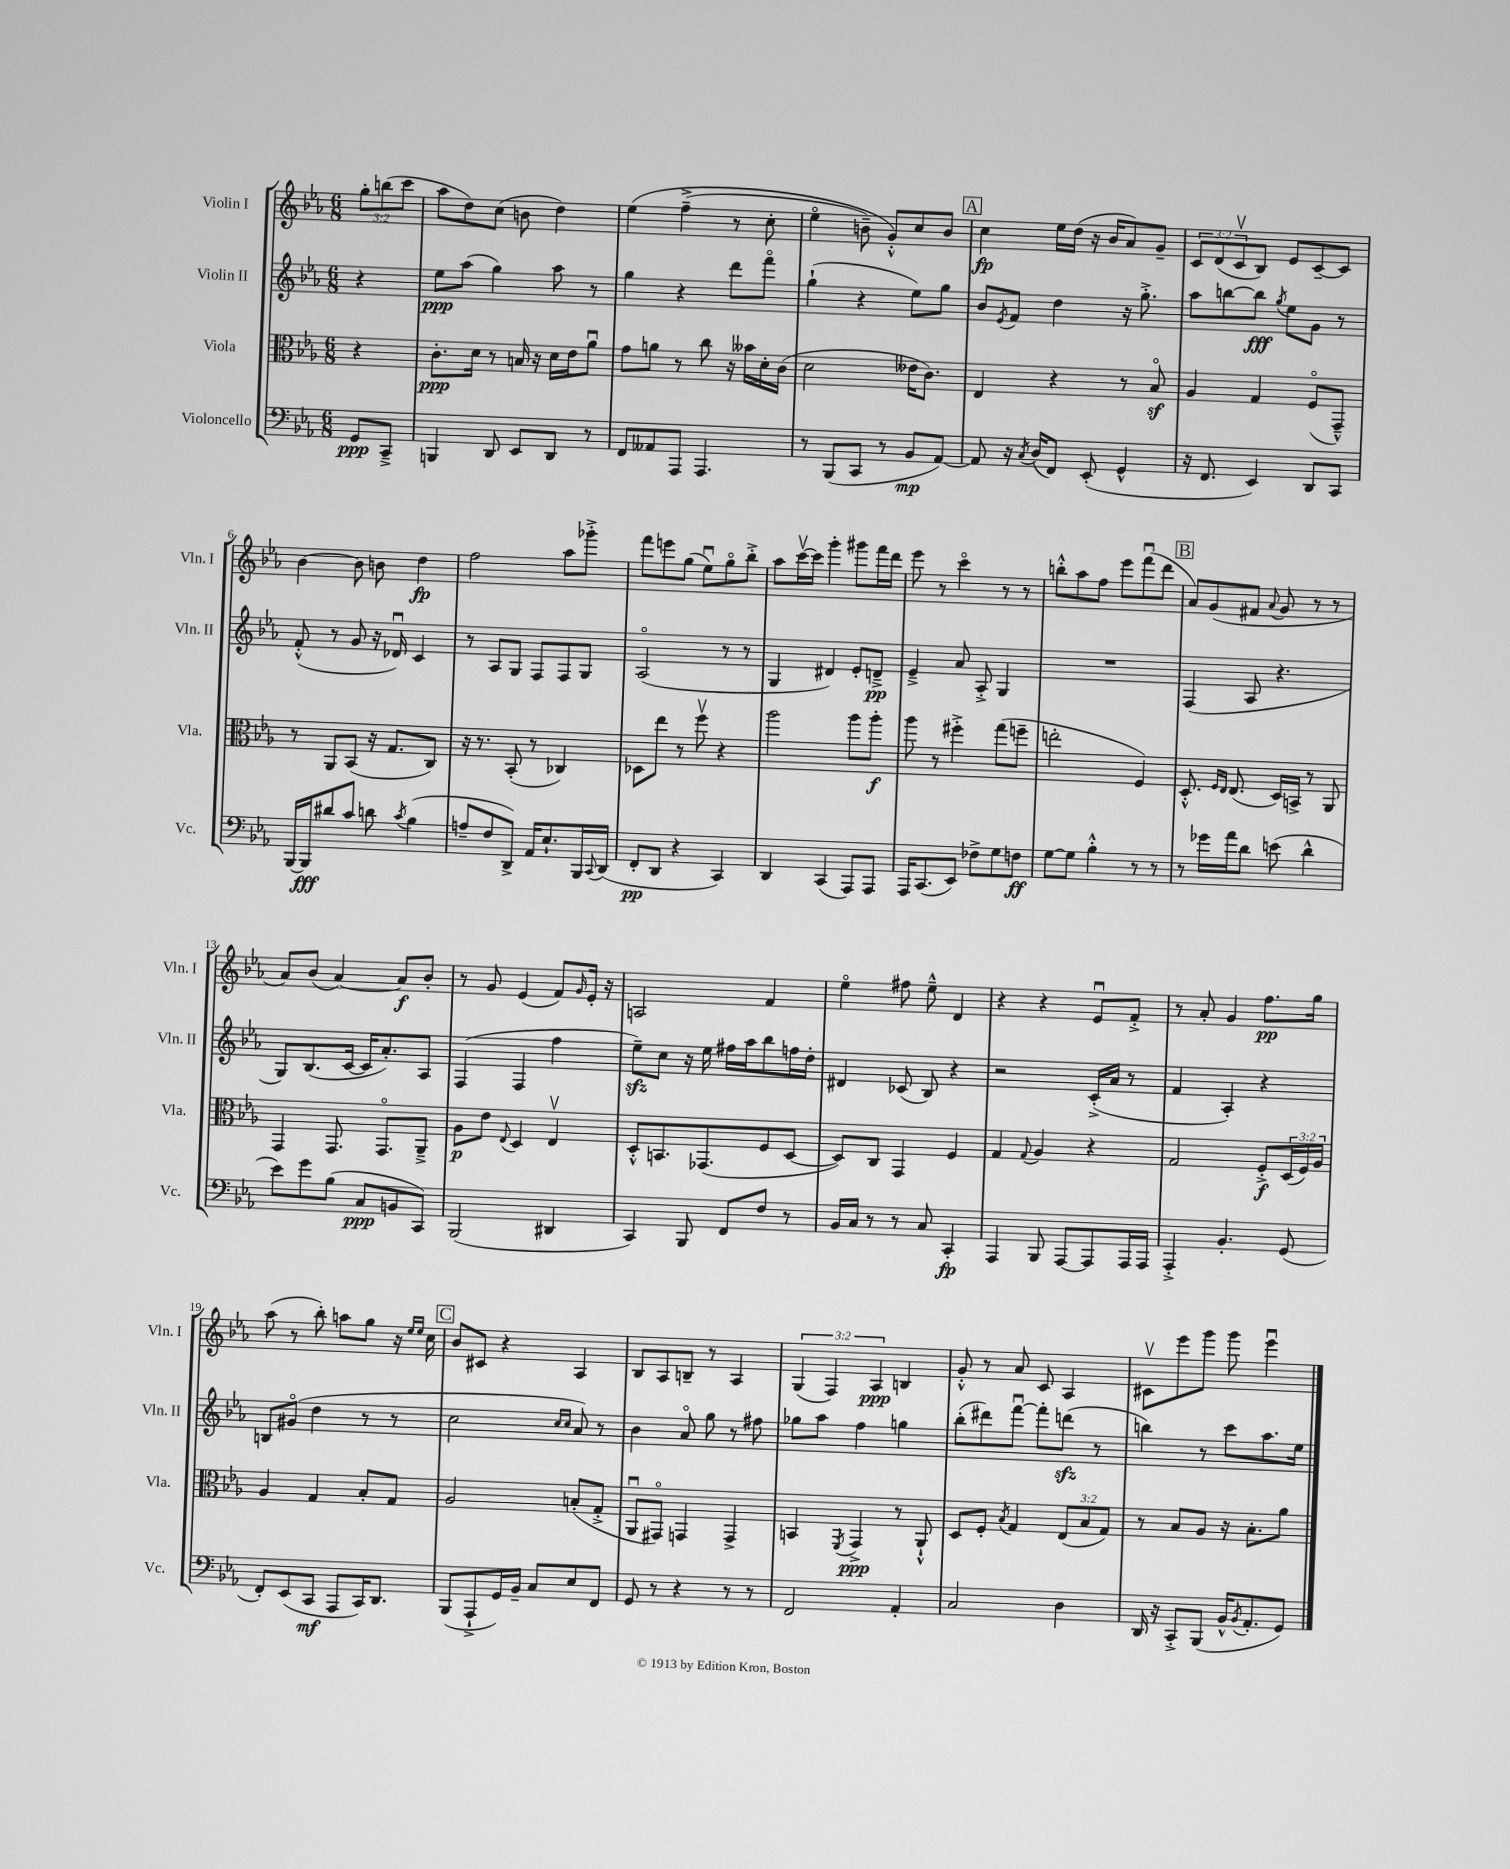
<<
\new StaffGroup <<
\new Staff = "s0" \with { instrumentName = "Violin I" shortInstrumentName = "Vln. I" } {
    \clef treble \key ees \major \numericTimeSignature \time 6/8 \override Staff.TupletNumber.text = #tuplet-number::calc-fraction-text \partial 4
    \tuplet 3/2 { g''8-. b''8( c'''8 } |
    aes''8 d''8) c''8( b'8 d''4) |
    ees''4\( f''4--->( r8 c''8-. |
    ees''4\flageolet b'8--) g'8-.-^\) c''8 b'8 |
    \mark \markup { \box "A" } c''4\fp ees''16 d''16( r16 bes'16 aes'8) g'8-- |
    \tuplet 3/2 { c'8 d'8( c'8\upbow } bes8) ees'8 c'8~-- c'8 |
    bes'4~ bes'8 b'8 d''4\fp |
    f''2 aes''8 ges'''8-.-> |
    f'''8 e'''8 g''8( ees''8\downbow) g''8\flageolet bes''8-.-> |
    aes''8 c'''16~\upbow c'''16 g'''4-. gis'''8 f'''16 d'''16 |
    ees'''8 r8 c'''4\flageolet r8 r8 |
    b''8-.-^ aes''8 f''8 ees'''8 f'''8\downbow( d'''8 |
    \mark \markup { \box "B" } aes'8) g'8( fis'8 \appoggiatura { aes'8 } g'8 r8 r8 |
    aes'8) bes'8( aes'4~) aes'8\f bes'8-. |
    r8 g'8 ees'4( f'8) \grace { g'16 } ees'16-. r16 |
    a2 f'4 |
    ees''4\flageolet fis''8 ees''8---^ d'4 |
    r4 r4 ees'8\downbow f'8-.-> |
    r8 aes'8-. g'4 f''8.\pp g''16 |
    aes''8( r8 bes''8-.) a''8 g''8 r16 \grace { ees''16 ees''16 } c''16 |
    \mark \markup { \box "C" } bes'8 cis'8 r4 aes4 |
    bes8 aes8 b8-- r8 aes4 |
    \tuplet 3/2 { g4( f4) aes4\ppp } b4 |
    g'8-.-^ r8 aes'8 c'8 aes4 |
    cis'8\upbow ees'''8 g'''8 g'''8 ees'''4\downbow \bar "|." |
}
\new Staff = "s1" \with { instrumentName = "Violin II" shortInstrumentName = "Vln. II" } {
    \clef treble \key ees \major \numericTimeSignature \time 6/8 \partial 4
    r4 |
    ees''8\ppp aes''8( g''4) aes''8 r8 |
    g''4 r4 d'''8 f'''8\flageolet |
    g''4-!( r4 ees''8) g''8 |
    \mark \markup { \box "A" } bes'8 \acciaccatura { ees'8 } f'8 d''4 r16 g''8.-.-> |
    aes''8 b''8~ b''8\fff \acciaccatura { g''8 } ees''8 g'8 r8 |
    f'8-.-^( r8 g'8 r16 des'16\downbow) c'4 |
    r8 aes8 g8 f8 f8 g8 |
    aes2\flageolet( r8 r8 |
    g4 dis'4) ees'8-. d'8--->\pp |
    ees'4---> aes'8 aes8-.-> g4 |
    R2. |
    \mark \markup { \box "B" } f4( aes8 r4. |
    g8) bes8.( c'16~ c'16 aes'8.-.) aes8 |
    f4( f4 f''4 |
    ees''8--\sfz) c''8 r16 ees''16 fis''16 aes''16 bes''8 f''16 d''16-. |
    dis'4 ces'8( bes8) r4 |
    r2 c'16-.->( aes'16 r8 |
    f'4 aes4-.) r4 |
    b8 gis'8\flageolet( d''4 r8 r8 |
    \mark \markup { \box "C" } c''2 \grace { c''16 c''16 } aes'8) r8 |
    bes'4 aes'8\flageolet g''8 r8 fis''8 |
    ges''8 aes''8 f''4 g''4 |
    bes''8-.( dis'''8) f'''8~\downbow f'''8-. d'''8\sfz( r8 |
    b''4) r8 c'''8 aes''8. ees''16 \bar "|." |
}
\new Staff = "s2" \with { instrumentName = "Viola" shortInstrumentName = "Vla." } {
    \clef alto \key ees \major \numericTimeSignature \time 6/8 \override Staff.TupletNumber.text = #tuplet-number::calc-fraction-text \partial 4
    r4 |
    c'8.-.\ppp d'16 r8 b16 r16 d'16 ees'16 aes'8\downbow |
    g'8 a'8 r8 c''8 r16 beses'16 d'16-. c'16( |
    d'2 eeses'16 c'8.) |
    \mark \markup { \box "A" } ees4 r4 r8 bes8\flageolet\sf |
    aes4 g4 f8\flageolet( g,8---^) |
    r8 aes,8 bes,8( r16 g8. c8) |
    r16 r8. bes,8-.( r8 ces4) |
    des8 ees''8 r8 f''8\upbow r4 |
    aes''2 aes''8 aes''8-.\f |
    aes''8 r8 fis''4-.-> g''8( f''8-- |
    e''2-. f4) |
    \mark \markup { \box "B" } d8.-.-^ \grace { f16 ees16 } ees8.( d16) b,16-> r8 aes,8 |
    g,4 g,8. g,8.\flageolet aes,8---> |
    aes8\p ees'8 \appoggiatura { ees8 } d4 ees4\upbow |
    d8-.-^ b,8. ges,8.( f8 d8~ |
    d8) c8 g,4 f4 |
    g4 \appoggiatura { g8 } aes4 r4 |
    g2 f8-.->\f \tuplet 3/2 { d16( f16) aes16 } |
    aes4 g4 bes8-. g8 |
    \mark \markup { \box "C" } aes2 b8-.( g8-.-> |
    aes,8\downbow gis,8\flageolet) g,4 g,4-> |
    b,4 \acciaccatura { f,8 } g,4->\ppp r8 aes,8-!-^ |
    d8 f8-. \acciaccatura { bes8 } g4 \tuplet 3/2 { ees8( bes8 g8) } |
    r8 bes8 aes8 r16 bes8.-. aes'8 \bar "|." |
}
\new Staff = "s3" \with { instrumentName = "Violoncello" shortInstrumentName = "Vc." } {
    \clef bass \key ees \major \numericTimeSignature \time 6/8 \partial 4
    g,8\ppp c,8---> |
    b,,4 d,8 ees,8 d,8 r8 |
    f,8 aeses,8 aes,,8 aes,,4. |
    r8 bes,,8( c,8 r8 bes,8\mp aes,8~) |
    \mark \markup { \box "A" } aes,8 r16 \acciaccatura { c8 } d16( f,8) ees,8-.( g,4-^ |
    r16 f,8. ees,4) d,8 c,8 |
    bes,,16~ bes,,16\fff dis'8 c'8 d'8 \acciaccatura { c'8 } bes4( |
    a8-- f8 d,8->) aes,16 ees8.-! bes,,16 \appoggiatura { c,8 } d,16( |
    f,8-.\pp d,8 r4 c,4) |
    d,4 c,4( aes,,8) aes,,8 |
    aes,,16 c,8.( ees,8) fes8-> g8 f8\ff |
    g8~ g8 bes4-.-^ r8 r8 |
    \mark \markup { \box "B" } r8 ges'16 aes'16 d'8 e'8( d'4-^ |
    ees'8) g'8 bes8( c8\ppp b,8 c,8) |
    bes,,2( dis,4 |
    c,4) bes,,8 f,8 f8 r8 |
    bes,16 c16 r8 r8 c8 c,4-.\fp |
    aes,,4 bes,,8 aes,,8~ aes,,8 aes,,16 aes,,16 |
    aes,,4-.-> bes,4.-. g,8( |
    f,8-.) ees,8( c,8\mf aes,,8 c,16) d,8. |
    \mark \markup { \box "C" } bes,,8( aes,,8-!-> g,16) bes,16-- c8 ees8 f,8 |
    g,8 r8 r4 r8 r8 |
    f,2 aes,4-. |
    c2 d4 |
    d,16 r16 c,8-.-> bes,,8( bes,16-^ \acciaccatura { bes,8 } aes,8.-. g,8) \bar "|." |
}
>>
>>
